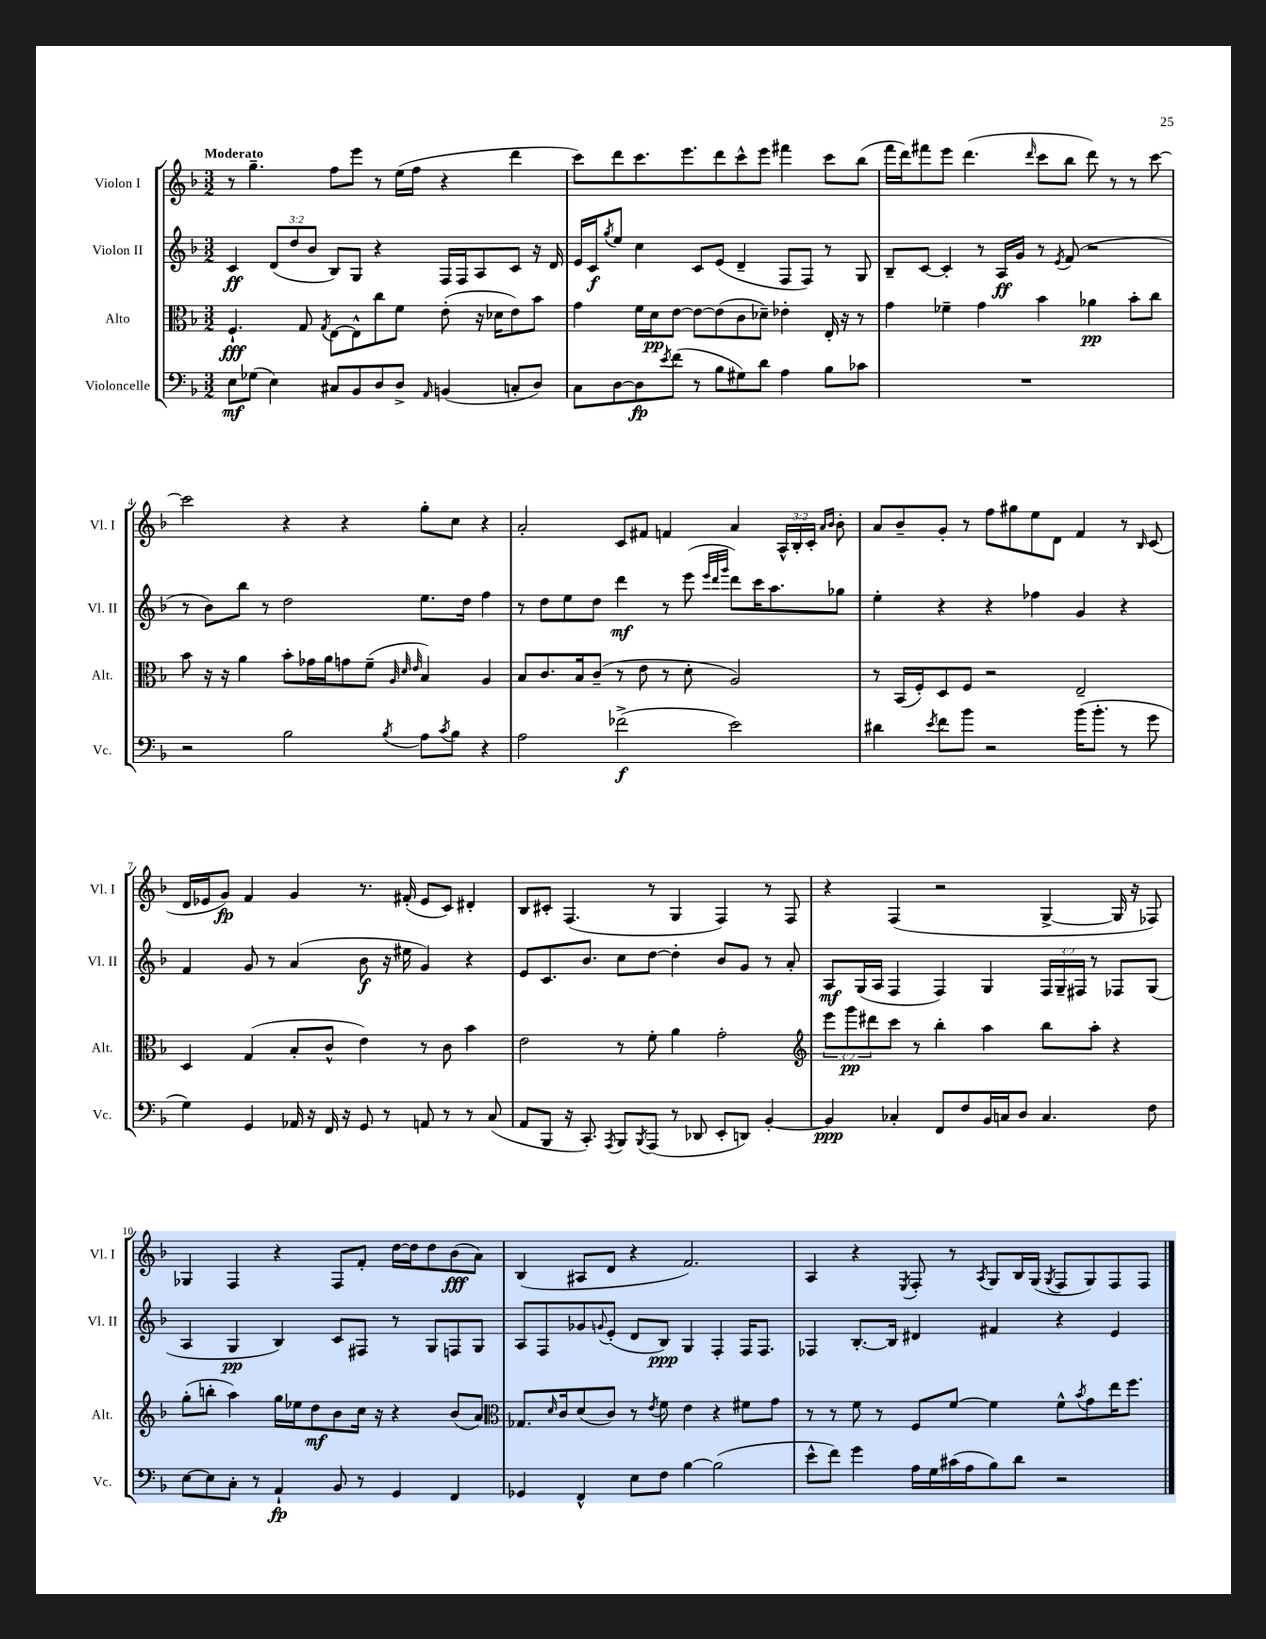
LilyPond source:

<<
\new StaffGroup <<
\new Staff = "s0" \with { instrumentName = "Violon I" shortInstrumentName = "Vl. I" } {
    \clef treble \key f \major \numericTimeSignature \time 3/2 \override Staff.TupletNumber.text = #tuplet-number::calc-fraction-text \tempo "Moderato"
    r8 g''4.-- f''8 e'''8 r8 e''16( f''16 r4 d'''4 |
    c'''8) d'''8 c'''8. e'''8. d'''8 c'''8-^ e'''8 fis'''4 c'''8 bes''8( |
    f'''16 d'''16) fis'''8 e'''8 d'''4.( \grace { d'''16 } c'''8 bes''8 d'''8) r8 r8 c'''8~ |
    c'''2 r4 r4 g''8-. c''8 r4 |
    a'2-. c'8 fis'8 f'4 a'4 \tuplet 3/2 { a16-^ bes16-. c'16-. } \grace { a'16 bes'16 } bes'8-. |
    a'8 bes'8-- g'8-. r8 f''8 gis''8 e''8 d'8 f'4 r8 \grace { bes16 } c'8( |
    d'16 ees'16 g'8\fp) f'4 g'4 r8. fis'16-.( ees'8 c'8) dis'4-. |
    bes8 cis'8-. f4.( r8 g4 f4) r8 f8 |
    r4 f4( r2 g4~-> g16 r16 fes8) |
    ges4 f4 r4 f8 f'8-. d''16~ d''16 d''8 bes'8\fff( a'8) |
    bes4( ais8 d'8 r4 f'2.) |
    a4 r4 \acciaccatura { e8 } f8-. r8 \acciaccatura { a8 } g8 bes16 g16( \acciaccatura { g8 } f8 g8) f8 f8 \bar "|." |
}
\new Staff = "s1" \with { instrumentName = "Violon II" shortInstrumentName = "Vl. II" } {
    \clef treble \key f \major \numericTimeSignature \time 3/2 \override Staff.TupletNumber.text = #tuplet-number::calc-fraction-text
    c'4\ff \tuplet 3/2 { d'8( d''8 bes'8 } bes8) g8 r4 f16 f16 a8 c'8 r16 d'16 |
    e'16 c'16\f \acciaccatura { g''8 } e''8 c''4 c'8 e'8( d'4-- f8 f8) r8 g8 |
    bes8-- c'8~ c'4-. r8 a16\ff g'16 r8 \acciaccatura { e'8 } f'8( r2 |
    r8 bes'8) bes''8 r8 d''2 e''8. d''16 f''4 |
    r8 d''8 e''8 d''8 d'''4\mf r8 e'''8( \grace { e'''32 d'''32 g'''32 } d'''8) c'''16 a''8. ges''8 |
    e''4-. r4 r4 fes''4 g'4 r4 |
    f'4 g'8 r8 a'4( bes'8\f r16 eis''16 g'4) r4 |
    e'8 c'8. bes'8. c''8 d''8~ d''4-. bes'8 g'8 r8 a'8-. |
    a8\mf g16( a16 f4 f4) g4 \tuplet 3/2 { f16 g16-- fis16 } r8 fes8 g8( |
    a4 g4\pp bes4) c'8 fis8 r8 g8 f8 g8 |
    a8 f8 ges'8 \appoggiatura { g'8 } e'8-.( d'8 bes8\ppp) g4 f4-. f16 f8. |
    fes4 bes8.~-. bes16 dis'4 fis'4 r4 e'4 \bar "|." |
}
\new Staff = "s2" \with { instrumentName = "Alto" shortInstrumentName = "Alt." } {
    \clef alto \key f \major \numericTimeSignature \time 3/2 \override Staff.TupletNumber.text = #tuplet-number::calc-fraction-text
    f4.-!\fff g8 \acciaccatura { g8 } e8~ e8-^ c''8 f'8 e'8-.( r16 des'16 e'8) bes'8 |
    g'4 f'16 d'16\pp e'8~ e'8~ e'8( c'8 des'8--) ees'4-. e16-. r16 r8 |
    g'4 fes'4-- g'4 bes'4 aes'4\pp bes'8-. c''8 |
    bes'8 r16 r16 a'4 bes'8-. ges'16 a'16 g'8 f'8--( \grace { a32 d'32 e'32 } bes4) a4 |
    bes8 c'8. bes16 c'8--( r8 e'8 r8 d'8-. a2) |
    r8 bes,16( f16-.) d8 f8 r2 e2-- |
    d4 g4( bes8-. c'8-^ e'4) r8 c'8 bes'4 |
    e'2 r8 f'8-. a'4 g'2-. |
    \clef treble \tuplet 3/2 { e'''8 g'''8\pp dis'''8 } c'''8 r8 bes''4-. a''4 bes''8 a''8-. r4 |
    g''8-.( b''8-. a''4) g''16 ees''16 d''8\mf bes'8 c''16 r16 r4 bes'8( a'8) |
    \clef alto ges8. \grace { d'16 } c'16 d'8( c'8) r8 \acciaccatura { e'8 } f'8 e'4 r4 fis'8 g'8 |
    r8 r8 f'8 r8 f8 f'8~ f'4 f'8-^ \acciaccatura { bes'8 } g'8 e''16 f''8. \bar "|." |
}
\new Staff = "s3" \with { instrumentName = "Violoncelle" shortInstrumentName = "Vc." } {
    \clef bass \key f \major \numericTimeSignature \time 3/2
    e8\mf ges8( e4) cis8 bes,8 d8 d8-> \grace { a,16 } b,4( c8-. d8) |
    c8 d8~ d8\fp \acciaccatura { e'8 } f'8( r8 bes8 gis8) d'8 a4 bes8 ces'8 |
    R1. |
    r2 bes2 \acciaccatura { bes8 } a8 \acciaccatura { c'8 } bes8 r4 |
    a2 fes'2->\f( e'2) |
    dis'4 \acciaccatura { e'8 } f'8 bes'8 r2 bes'16( bes'8.-. r8 g'8 |
    g4) g,4 aes,16 r16 f,16 r16 g,8 r8 a,8 r8 r8 c8( |
    a,8 bes,,8 r16 c,8.-.) \acciaccatura { a,,8 } bes,,8 \acciaccatura { bes,,8 } a,,8( r8 des,8 e,8-. d,8) bes,4~-. |
    bes,4\ppp ces4-. f,8 f8 bes,16 c16 d8 c4. f8 |
    e8~ e8 c8-. r8 a,4-!\fp bes,8 r8 g,4 f,4 |
    ges,4 f,4-^ e8 f8 bes4~ bes2( |
    e'8-^ f'8) g'4 a16 g16 cis'16( a16 bes8) d'8 r2 \bar "|." |
}
>>
>>
